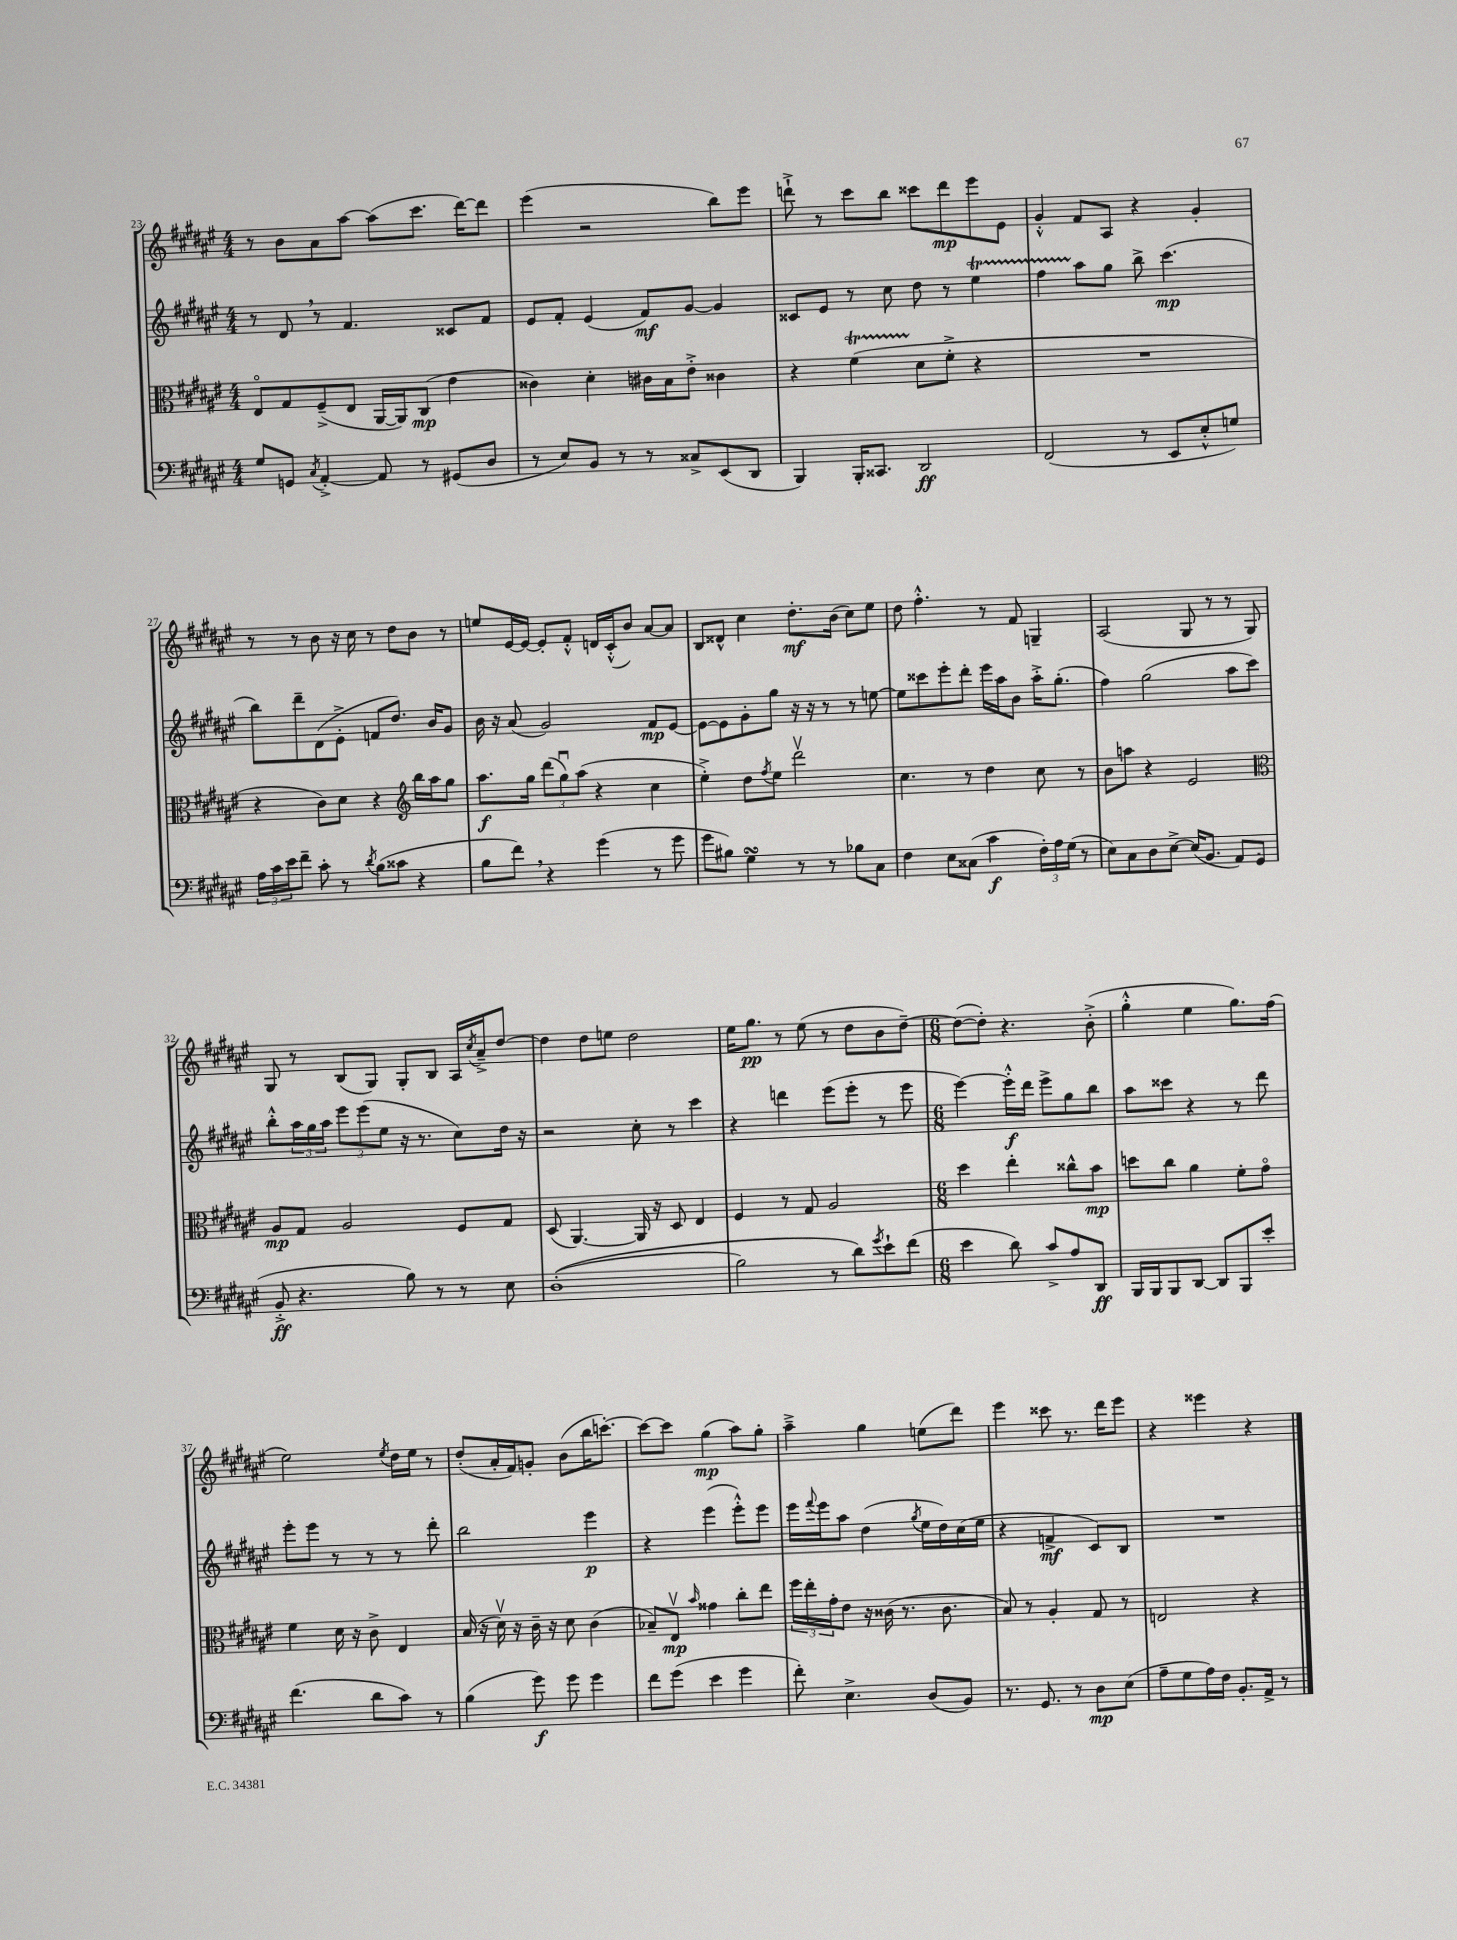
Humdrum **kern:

**kern	**dynam	**kern	**dynam	**kern	**dynam	**kern	**dynam
*part4	*part4	*part3	*part3	*part2	*part2	*part1	*part1
*staff4	*staff4	*staff3	*staff3	*staff2	*staff2	*staff1	*staff1
*clefF4	*	*clefC3	*	*clefG2	*	*clefG2	*
*k[f#c#g#d#a#e#]	*	*k[f#c#g#d#a#e#]	*	*k[f#c#g#d#a#e#]	*	*k[f#c#g#d#a#e#]	*
*M4/4	*	*M4/4	*	*M4/4	*	*M4/4	*
=23	=23	=23	=23	=23	=23	=23	=23
8G#/L	.	8E#/L	.	8r	.	8r	.
8GGn/J	.	8G#/	.	8d#,/	.	8b\L	.
8qC#/	.	.	.	.	.	.	.
[4AA#'^/	.	(8F#~^/	.	8r	.	8a#\	.
.	.	8E#/J	.	4.f#/	.	[8aa#\J	.
8AA#/]	.	[16AA#/LL	.	.	.	(8aa#\L]	.
.	.	16AA#/J])	.	.	.	.	.
8r	.	(8C#/J	mp	.	.	8.ccc#\J	.
(8GG#X/L	.	4e#\	.	8c##X/L	.	.	.
.	.	.	.	.	.	[16ddd#\KL)	.
8D#/J	.	.	.	8f#/J	.	8ddd#\J]	.
=24	=24	=24	=24	=24	=24	=24	=24
8r	.	4c##X\)	.	8e#/L	.	(4eee#\	.
8E#/L)	.	.	.	8f#'/J	.	.	.
8BB/J	.	4d#'\	.	(4e#/	.	2r	.
8r	.	.	.	.	.	.	.
8r	.	16c#X\LL	.	8f#/L)	mf	.	.
.	.	16B\J	.	.	.	.	.
8C##X^/L	.	8e#'^\J	.	[8g#/J	.	.	.
(8EE#/	.	4c##X\	.	4g#/]	.	8bb\L)	.
8DD#/J	.	.	.	.	.	8eee#\J	.
=25	=25	=25	=25	=25	=25	=25	=25
4BBB/)	.	4r	.	8c##X/L	.	8dddn`^\	.
.	.	.	.	8e#/J	.	8r	.
16BBB'/KL	.	(4f#T\	.	8r	.	8ccc#\L	.
8.CC##X/J	.	.	.	.	.	.	.
.	.	.	.	8cc#\	.	8bb\J	.
2DD#/	ff	8d#\L	.	8dd#\	.	8ccc##X\L	.
.	.	8f#'^\J	.	8r	.	8ddd\	mp
.	.	4r	.	4ee#t\	.	8eee#\	.
.	.	.	.	.	.	8e#\J	.
=26	=26	=26	=26	=26	=26	=26	=26
(2FF#/	.	1r	.	4ff#TTT\	.	4g#'^^/	.
.	.	.	.	8aa#\L	.	8f#/L	.
.	.	.	.	8gg#\J	.	8A#/J	.
8r	.	.	.	8bb^\	.	4r	.
8EE#/L	.	.	.	(4.ccc#\	mp	.	.
8E#'^^/	.	.	.	.	.	4g#'/	.
8Gn/J)	.	.	.	.	.	.	.
!!LO:LB:g=z
=27	=27	=27	=27	=27	=27	=27	=27
24A#\LL	.	4r	.	8bb\L)	.	8r	.
24c#\	.	.	.	.	.	.	.
24e#\J	.	.	.	.	.	.	.
8f#~\J	.	.	.	8ddd#~\	.	8r	.
8c#'\	.	8c#\L)	.	(8d#\	.	8b\	.
8r	.	8d#\J	.	8e#'^\J	.	16r	.
.	.	.	.	.	.	16cc#\	.
8qd#/	.	.	.	.	.	.	.
(8B\L	.	4r	.	8fn/L	.	8r	.
8c##X\J	.	.	.	8.dd#/J)	.	8dd#\L	.
*	*	*clefG2	*	*	*	*	*
4r	.	16bb\LL	.	.	.	8b\J	.
.	.	16aa#\J	.	16b/KL	.	.	.
.	.	8gg#\J	.	8g#/J	.	8r	.
=28	=28	=28	=28	=28	=28	=28	=28
8B\L	.	8.aa#\L	f	16b\	.	8een/L	.
.	.	.	.	16r	.	.	.
8f#,\J)	.	.	.	(8a#/	.	[16e#/L	.
.	.	16gg#\Jk	.	.	.	16e#/JJ_	.
4r	.	(12ddd#\L	.	2g#/)	.	8e#'/L]	.
.	.	12gg#u\)	.	.	.	.	.
.	.	.	.	.	.	8f#'^^/J	.
.	.	(12aa#\J	.	.	.	.	.
(4g#\	.	4r	.	.	.	16dn/LL	.
.	.	.	.	.	.	(16c#'^^/J	.
.	.	.	.	.	.	8b/J)	.
8r	.	4cc#\	.	8f#/L	mp	[8a#/L	.
8g#\	.	.	.	[8e#/J	.	8a#/J]	.
=29	=29	=29	=29	=29	=29	=29	=29
8g#\L	.	4ee#'^\)	.	8e#\L_	.	8B/L	.
8B#X\J)	.	.	.	8e#\]	.	8d##X^^/J	.
4G#sSSS\	.	8dd#\L	.	8g#'\	.	4cc#\	.
.	.	8qff#/	.	.	.	.	.
.	.	8ee#\J	.	8gg#\J	.	.	.
8r	.	2ddd#v\	.	16r	.	8.dd#'\L	mf
.	.	.	.	16r	.	.	.
8r	.	.	.	8r	.	.	.
.	.	.	.	.	.	(16b\Jk	.
8B-X\L	.	.	.	8r	.	8cc#\L)	.
8C#\J	.	.	.	[8een\	.	8ee#\J	.
=30	=30	=30	=30	=30	=30	=30	=30
4F#\	.	4.cc#\	.	8ee\L]	.	8dd#\	.
.	.	.	.	8ccc##X\	.	4.ff#'^^\	.
8E#\L	.	.	.	8eee#'\	.	.	.
(8C##X\J	.	8r	.	8ddd#'\J	.	.	.
4c#\	f	4dd#\	.	16eee#\LL	.	8r	.
.	.	.	.	16aa#\J	.	.	.
.	.	.	.	8b\J	.	8f#/	.
24F#'\LL)	.	8cc#\	.	16aa#'^\KL	.	4Gn~/	.
24A#\	.	.	.	.	.	.	.
.	.	.	.	(8.gg#'\J	.	.	.
(24G#\JJ	.	.	.	.	.	.	.
8r	.	8r	.	.	.	.	.
=31	=31	=31	=31	=31	=31	=31	=31
8E#\L)	.	8b\L	.	4ff#\)	.	(2A#/	.
8C#\	.	8aan\J	.	.	.	.	.
8D#\	.	4r	.	(2gg#\	.	.	.
[8E#^\J	.	.	.	.	.	.	.
(16E#/KL]	.	2e#/	.	.	.	8G#/	.
8.BB/J	.	.	.	.	.	.	.
.	.	.	.	.	.	8r	.
8AA#/L)	.	.	.	8aa#\L	.	8r	.
(8GG#/J	.	.	.	8ccc#\J)	.	8G#/)	.
!!LO:LB:g=z
=32	=32	=32	=32	=32	=32	=32	=32
*	*	*clefC3	*	*	*	*	*
8BB'^/	ff	8A#/L	mp	8bb'^^\L	.	8G#/	.
4.r	.	8G#/J	.	24aa#\L	.	8r	.
.	.	.	.	24gg#\	.	.	.
.	.	.	.	24aa#\JJ	.	.	.
.	.	2A#/	.	12eee#\L	.	(8B/L	.
.	.	.	.	(12eee#\	.	.	.
.	.	.	.	.	.	8G#/J)	.
.	.	.	.	12ee#\J	.	.	.
8B\)	.	.	.	16r	.	8G#'/L	.
.	.	.	.	8.r	.	.	.
8r	.	.	.	.	.	8B/J	.
8r	.	8F#/L	.	8cc#\L)	.	16A#/LL	.
.	.	.	.	.	.	8qcc#/	.
.	.	.	.	.	.	16a#~^/J	.
8E#\	.	8G#/J	.	16dd#\Jk	.	[8dd#/J	.
.	.	.	.	16r	.	.	.
=33	=33	=33	=33	=33	=33	=33	=33
((1D#'	.	(8D#/	.	2r	.	4dd#\]	.
.	.	[4.AA#/)	.	.	.	.	.
.	.	.	.	.	.	8dd#\L	.
.	.	.	.	.	.	8een\J	.
.	.	16AA#/]	.	8cc#'\	.	2dd#\	.
.	.	16r	.	.	.	.	.
.	.	8D#/	.	8r	.	.	.
.	.	4E#/	.	4ccc#\	.	.	.
=34	=34	=34	=34	=34	=34	=34	=34
2B\)	.	4F#/	.	4r	.	16ee#\KL	.
.	.	.	.	.	.	8.gg#\J	pp
.	.	8r	.	4dddn\	.	8r	.
.	.	8G#/	.	.	.	(8ee#\	.
8r	.	2A#/	.	(8eee#\L	.	8r	.
8d#\L)	.	.	.	8eee#'\J	.	8dd#\L	.
8qg#/	.	.	.	.	.	.	.
8e#`\	.	.	.	8r	.	8b\	.
(8f#\J	.	.	.	8eee#\	.	[8dd#~\J)	.
=35	=35	=35	=35	=35	=35	=35	=35
*M6/8	*	*M6/8	*	*M6/8	*	*M6/8	*
4e#\	.	4dd#\	.	[4eee#\)	.	(8dd#\L_	.
.	.	.	.	.	.	8dd#'\J])	.
8d#\)	.	4ee#'\	.	16eee#'^^\LL]	f	4.r	.
.	.	.	.	16ddd#\JJ	.	.	.
8c#^/L	.	.	.	8eee#^\L	.	.	.
8A#/	.	8cc##X^^\L	.	8gg#\	.	.	.
8DD#/J	ff	8b\J	mp	8bb\J	.	(8b'^\	.
=36	=36	=36	=36	=36	=36	=36	=36
16BBB/LL	.	8ddn\L	.	8aa#\L	.	4gg#'^^\	.
16BBB/J	.	.	.	.	.	.	.
8BBB/	.	8cc#\J	.	8ccc##X\J	.	.	.
[8DD#/J	.	4a#\	.	4r	.	4ee#\	.
8DD#/L]	.	.	.	.	.	.	.
8BBB/	.	8f#'\L	.	8r	.	8.gg#\L)	.
8e#'/J	.	8g#\J	.	8ddd#\	.	.	.
.	.	.	.	.	.	(16ff#\Jk	.
!!LO:LB:g=z
=37	=37	=37	=37	=37	=37	=37	=37
(4.f#\	.	4f#\	.	8eee#'\L	.	2ee#\)	.
.	.	.	.	8eee#\J	.	.	.
.	.	16d#\	.	8r	.	.	.
.	.	16r	.	.	.	.	.
8d#\L	.	8c#^\	.	8r	.	.	.
.	.	.	.	.	.	8qee#/	.
8c#\J)	.	4E#/	.	8r	.	16dd#\LL	.
.	.	.	.	.	.	16ee#\JJ	.
8r	.	.	.	8ddd#'\	.	8r	.
=38	=38	=38	=38	=38	=38	=38	=38
(4B\	.	(16B/	.	2bb\	.	(8dd#'/L	.
.	.	16r	.	.	.	.	.
.	.	16d#v\)	.	.	.	16a#'/L	.
.	.	16r	.	.	.	16f#/J)	.
8g#\)	f	16c#~\	.	.	.	8gn'/J	.
.	.	16r	.	.	.	.	.
8g#\	.	8d#\	.	.	.	(8b\L	.
4g#\	.	(4c#\	.	4eee#\	p	16bb\K	.
.	.	.	.	.	.	[8.cccn'\J)	.
=39	=39	=39	=39	=39	=39	=39	=39
8f#\L	.	8B-X~/L)	.	4r	.	8ccc\L_	.
(8g#\J	.	8E#v/J	mp	.	.	8ccc\J]	.
.	.	16qqb/	.	.	.	.	.
4e#\	.	4g##X\	.	(4eee#\	.	(4gg#\	mp
4g#\	.	8cc#'\L	.	8eee#'^^\L)	.	8aa#\L)	.
.	.	8ee#\J	.	8eee#\J	.	8gg#'\J	.
=40	=40	=40	=40	=40	=40	=40	=40
8f#'\)	.	24ff#\LL	.	16eee#\LL	.	4aa#~^\	.
.	.	24ee#'\	.	.	.	.	.
.	.	.	.	8qqfff#/	.	.	.
.	.	.	.	16eee#\J	.	.	.
.	.	24g#'\J	.	.	.	.	.
4.E#^\	.	8e#\J	.	8aa#\J	.	.	.
.	.	16r	.	(4dd#\	.	4gg#\	.
.	.	(16c##X\	.	.	.	.	.
.	.	8.r	.	.	.	.	.
.	.	.	.	8qgg#/	.	.	.
(8D#/L	.	.	.	16ee#\LL	.	(8een\L	.
.	.	8.c##\	.	16dd#\)	.	.	.
8BB/J)	.	.	.	(16cc#\	.	8ddd#\J)	.
.	.	.	.	16ee#\JJ	.	.	.
=41	=41	=41	=41	=41	=41	=41	=41
8.r	.	8B/)	.	4r	.	4eee#\	.
.	.	8r	.	.	.	.	.
8.GG#/	.	.	.	.	.	.	.
.	.	4A#'/	.	4fn^/	mf	8ccc##X\	.
8r	.	.	.	.	.	8.r	.
8D#\L	mp	8G#/	.	8c#/L)	.	.	.
.	.	.	.	.	.	16ddd#\KL	.
(8E#\J	.	8r	.	8B/J	.	8eee#\J	.
=42	=42	=42	=42	=42	=42	=42	=42
8A#~\L	.	2En/	.	2.r	.	4r	.
8G#\	.	.	.	.	.	.	.
16A#\L)	.	.	.	.	.	4eee##X\	.
16F#\JJ	.	.	.	.	.	.	.
8.BB'/L	.	.	.	.	.	.	.
.	.	4r	.	.	.	4r	.
16AA#^/Jk	.	.	.	.	.	.	.
8r	.	.	.	.	.	.	.
==	==	==	==	==	==	==	==
*-	*-	*-	*-	*-	*-	*-	*-
